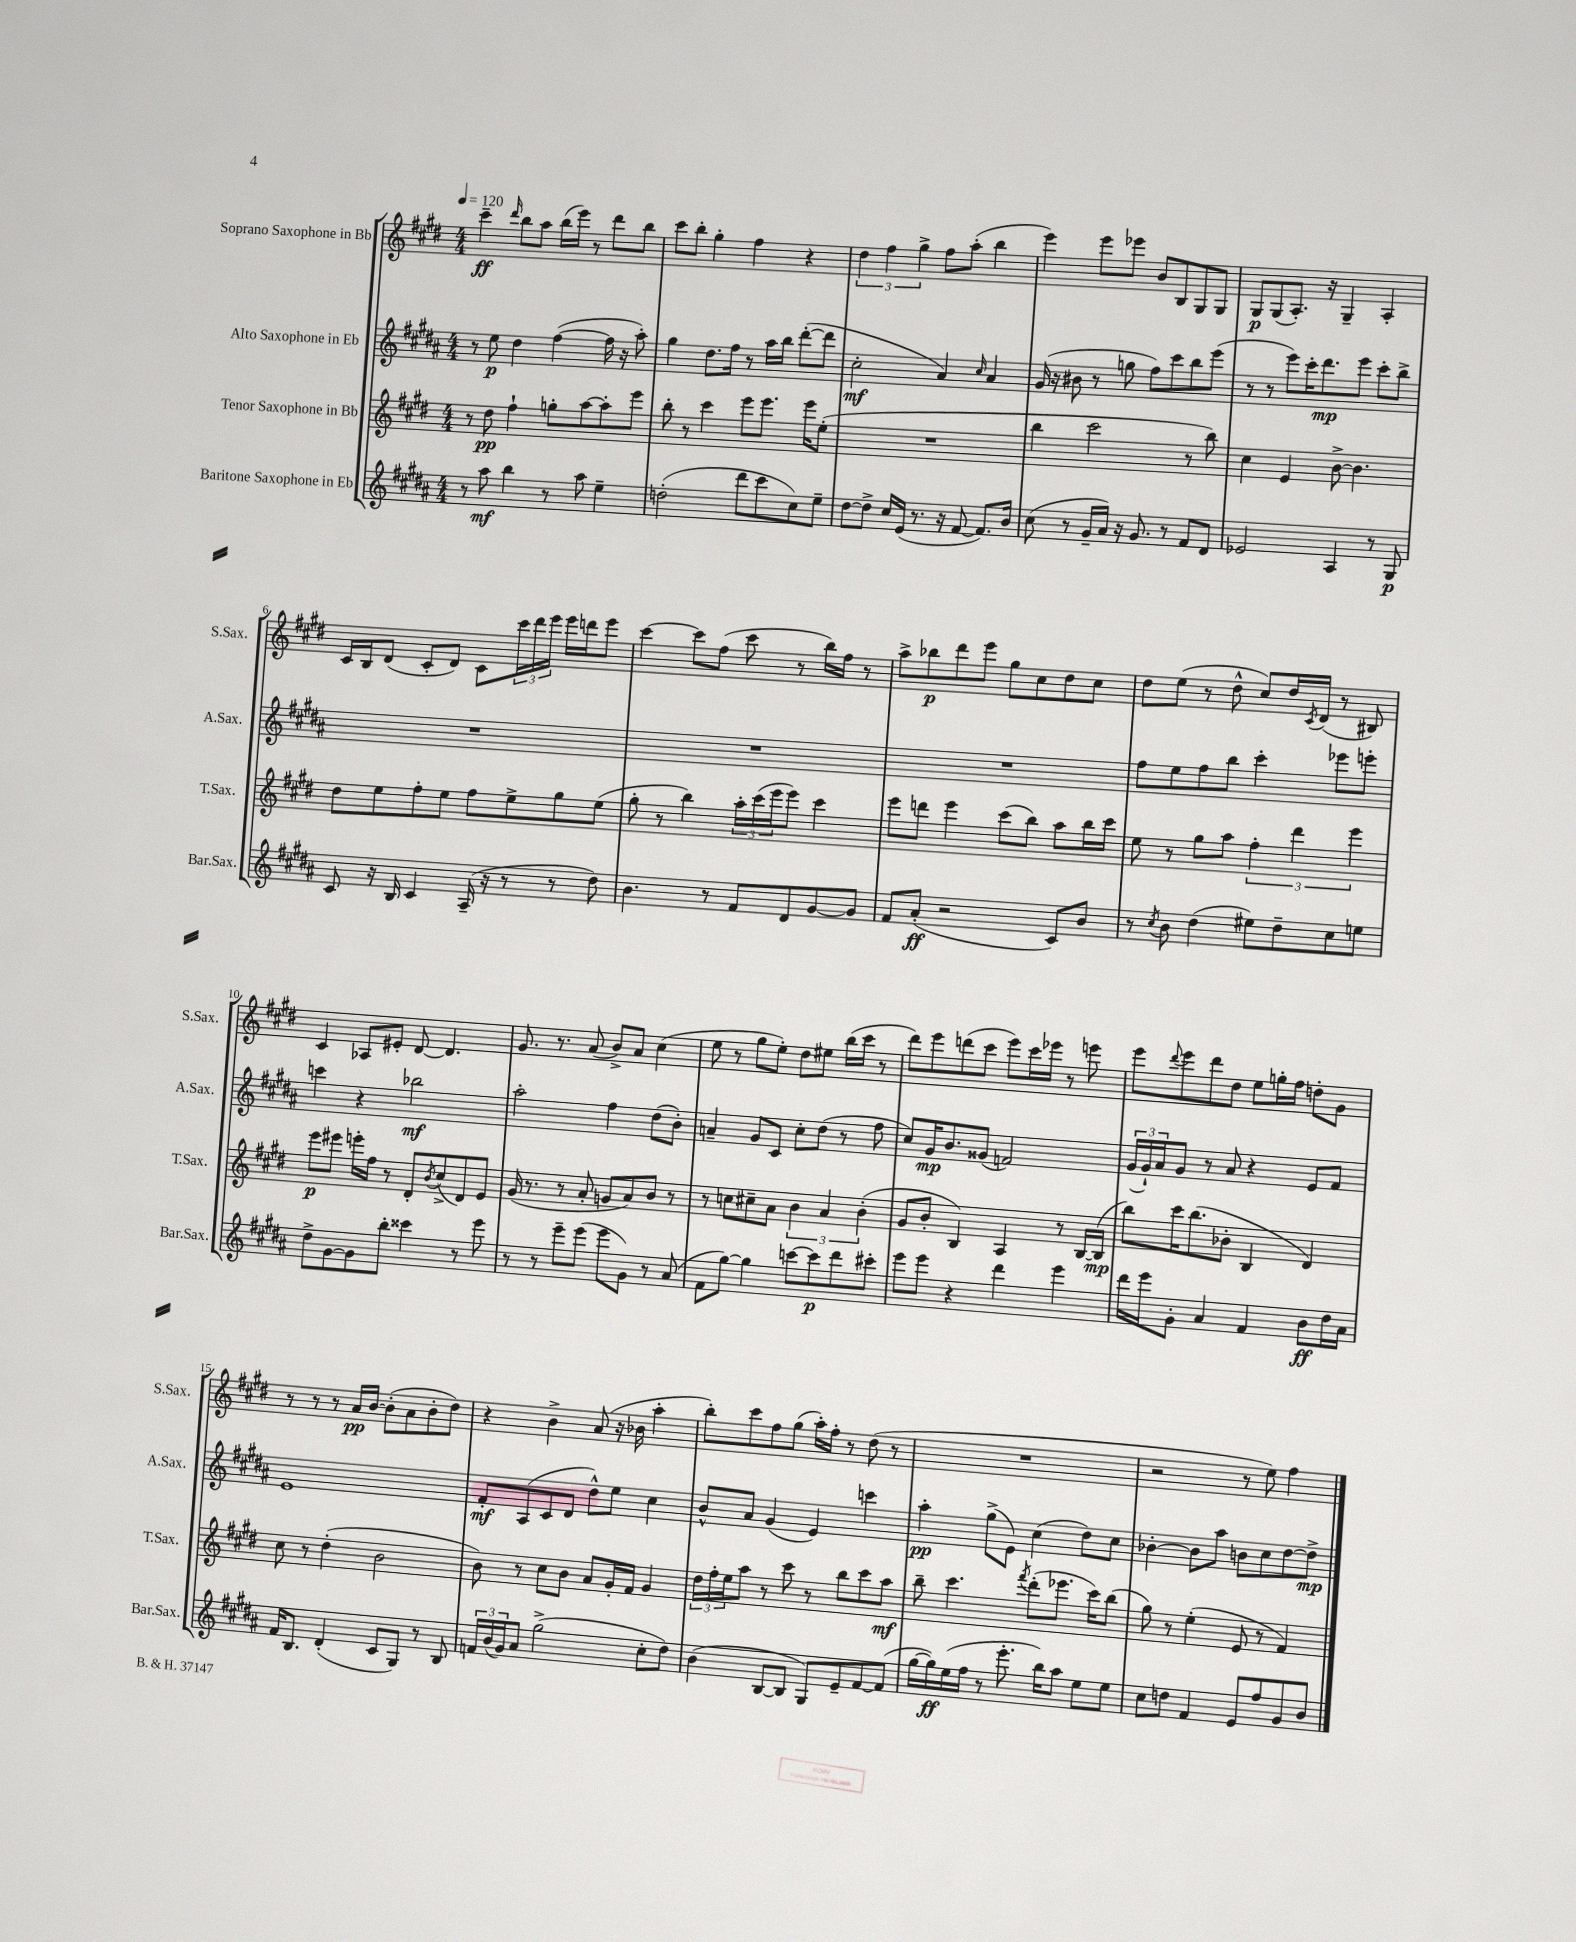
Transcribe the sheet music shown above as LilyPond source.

<<
\new StaffGroup <<
\new Staff = "s0" \with { instrumentName = "Soprano Saxophone in Bb" shortInstrumentName = "S.Sax." } {
    \clef treble \key e \major \numericTimeSignature \time 4/4 \tempo 4 = 120
    cis'''4--\ff \grace { dis'''16 } b''8 a''8 b''16( e'''16) r8 dis'''8 b''8 |
    cis'''8 b''8-. gis''4-. fis''4 r4 |
    \tuplet 3/2 { dis''4 fis''4 gis''4-> } fis''8 a''8-.( b''4 |
    e'''4) e'''8 ees'''8 b'8 b8 gis8 gis8 |
    gis8\p gis8( a8.-.) r16 gis4-- a4-. |
    cis'16 b16 dis'8( cis'8-. dis'8) cis'8 \tuplet 3/2 { cis'''16 dis'''16 e'''16 } e'''16 d'''16 e'''8 |
    cis'''4~ cis'''8 fis''8( cis'''8 r8 b''16) fis''16 r8 |
    a''8-> bes''8\p dis'''8 e'''8 gis''8 cis''8 dis''8 cis''8 |
    dis''8 e''8( r8 dis''8-^ cis''8) dis''16 \acciaccatura { cis'8 } dis'16( r8 bis8) |
    cis'4 aes8 eis'8-. dis'8~ dis'4. |
    gis'8. r8. a'8( b'8->) a'8 cis''4( |
    e''8 r8 gis''8 e''8-.) dis''8 eis''8 b''16( cis'''16 r8 |
    dis'''8) e'''8 d'''8( cis'''8 e'''8) cis'''16 ees'''16 r8 e'''8 |
    e'''8 \appoggiatura { dis'''8 } e'''8 dis'''8 dis''8 e''8 g''16-. fis''16 d''8-. gis'8 |
    r8 r8 r8 a'16\pp b'16~ b'8-.( a'8 b'8-. dis''8) |
    r4 b'4-> a'8( r16 bes'16 a''4-. |
    b''8-.) cis'''8 fis''8 gis''8( a''16-.) fis''16-. r8 dis''8( r8 |
    R1 |
    r2 r8 e''8) fis''4 \bar "|." |
}
\new Staff = "s1" \with { instrumentName = "Alto Saxophone in Eb" shortInstrumentName = "A.Sax." } {
    \clef treble \key b \major \numericTimeSignature \time 4/4
    r8 e''8\p dis''4 fis''4~( fis''16 r16 ais''8-.) |
    gis''4 dis''8. fis''16 r8 ais''16 b''16 dis'''8~-.( dis'''8 |
    cis''2-.\mf ais'4) \grace { cis''16 } ais'4 |
    gis'16( r16 bis'8 r8 g''8 fis''8) cis'''8 b''8 e'''8( |
    r8 r8 e'''8) cis'''16-. dis'''8.\mp e'''8 cis'''8-. b''8-> |
    R1 |
    R1 |
    R1 |
    fis''8 e''8 fis''8 b''8 cis'''4-. ees'''8 e'''8-. |
    c'''4 r4 bes''2\mf |
    ais''2-. fis''4 dis''8( b'8-.) |
    a'4-- gis'8 cis'8 cis''8-. dis''8( r8 fis''8 |
    cis''8) gis'16\mp b'8. gisis'8( f'2) |
    \tuplet 3/2 { gis'16( gis'16-!) ais'16 } gis'8 r8 ais'8 r4 e'8 fis'8 |
    e'1 |
    fis'8-.\mf ais8( cis'8 dis'8 dis''8-^) e''8 cis''4 |
    b'8-^ ais'8 gis'4( e'4) c'''4 |
    ais''4-.\pp gis''8->( e'8) cis''4( dis''8) cis''8 |
    bes'4~-. bes'8 ais''8 b'8 cis''8 dis''8~ dis''8->\mp \bar "|." |
}
\new Staff = "s2" \with { instrumentName = "Tenor Saxophone in Bb" shortInstrumentName = "T.Sax." } {
    \clef treble \key e \major \numericTimeSignature \time 4/4
    r8 dis''8\pp fis''4-! g''8-. a''8~ a''8-. e'''8 |
    b''8-. r8 cis'''4 e'''8 e'''8. e'''16 e''8-.( |
    R1 |
    b''4 cis'''2 r8 b''8) |
    cis''4 e'4 b'8~-> b'4. |
    dis''8 e''8 fis''8-. e''8 fis''8 e''8-> gis''8 e''8( |
    gis''8-. r8 b''4) \tuplet 3/2 { a''16-. cis'''16( e'''16 } e'''8) cis'''4 |
    e'''8 d'''8 e'''4 cis'''8( b''8) a''8 b''16 cis'''16 |
    e''8 r8 gis''8 a''8 \tuplet 3/2 { fis''4-. dis'''4 e'''4 } |
    e'''8\p eis'''8 e'''16-. fis''16 r8 dis'8-. \acciaccatura { b'8 } cis''8->( dis'8) e'8 |
    gis'16( r8. r8 a'8-. g'8 a'8) b'8 r8 |
    r8 c''8 cis''8-- a'8 \tuplet 3/2 { b'4 a'4 b'4-.( } |
    gis'8 b'8-. b4) a4 r8 b16~ b16\mp( |
    b''8) cis'''16 b''8.( bes'8-. b4 dis'4) |
    cis''8 r8 dis''4-.( b'2 |
    b'8) r8 cis''8 b'8 a'8 gis'16-. fis'16 gis'4 |
    \tuplet 3/2 { dis''16 fis''16-. e''16 } a''8 r8 cis'''8 r8 b''8 cis'''8 a''8\mf |
    b''8-- cis'''4. \acciaccatura { fis'''8 } dis'''8-.( ees'''8. cis'''16) b''8( |
    gis''8) r8 e''4-.( e'8 r8 fis'4) \bar "|." |
}
\new Staff = "s3" \with { instrumentName = "Baritone Saxophone in Eb" shortInstrumentName = "Bar.Sax." } {
    \clef treble \key b \major \numericTimeSignature \time 4/4
    r8 ais''8\mf b''4 r8 ais''8 e''4-- |
    d''2-.( dis'''8 cis'''8 cis''8) e''8-- |
    dis''8~ dis''8-> cis''16 e'16( r8. r16 fis'8~ fis'8.) b'16 |
    cis''8( r8 gis'16-- ais'16) r16 gis'8. r8 fis'8 dis'8 |
    ees'2 ais4 r8 gis8\p |
    cis'8 r16 b16 cis'4 ais16--( r16 r8 r8 dis''8) |
    b'4. r8 fis'8 dis'8 gis'8~ gis'8 |
    fis'8 ais'8-.\ff( r2 cis'8) b'8 |
    r8 \acciaccatura { cis''8 } b'8 dis''4( eis''8) dis''8-- cis''8 e''8 |
    dis''8-> gis'8~ gis'8 b''8-. cisis'''4 r8 e'''8 |
    r8 r8 e'''8-- e'''8( e'''8 gis'8) r8 ais'8( |
    fis'8 gis''8~) gis''4 c'''8~ c'''8\p dis'''8 cis'''8-. |
    e'''8 e'''8 r4 dis'''4 e'''4 |
    dis'''16 e'''16 gis'8-. ais'4 fis'4 b'8\ff dis''16 ais'16 |
    fis'16 b8. dis'4-.( cis'8 gis8) r8 b8 |
    \tuplet 3/2 { f'16 b'16( gis'16) } ais'8 gis''2->( cis''8-. dis''8) |
    b'4( b8~ b8 gis8) e'8-- fis'8~ fis'8( |
    gis''16~ gis''16\ff) e''16( fis''16 r8 e'''8.-. b''16) ais''8 e''8 e''8 |
    cis''8 d''8 fis'4 e'8 fis''8 gis'8 b'8 \bar "|." |
}
>>
>>
